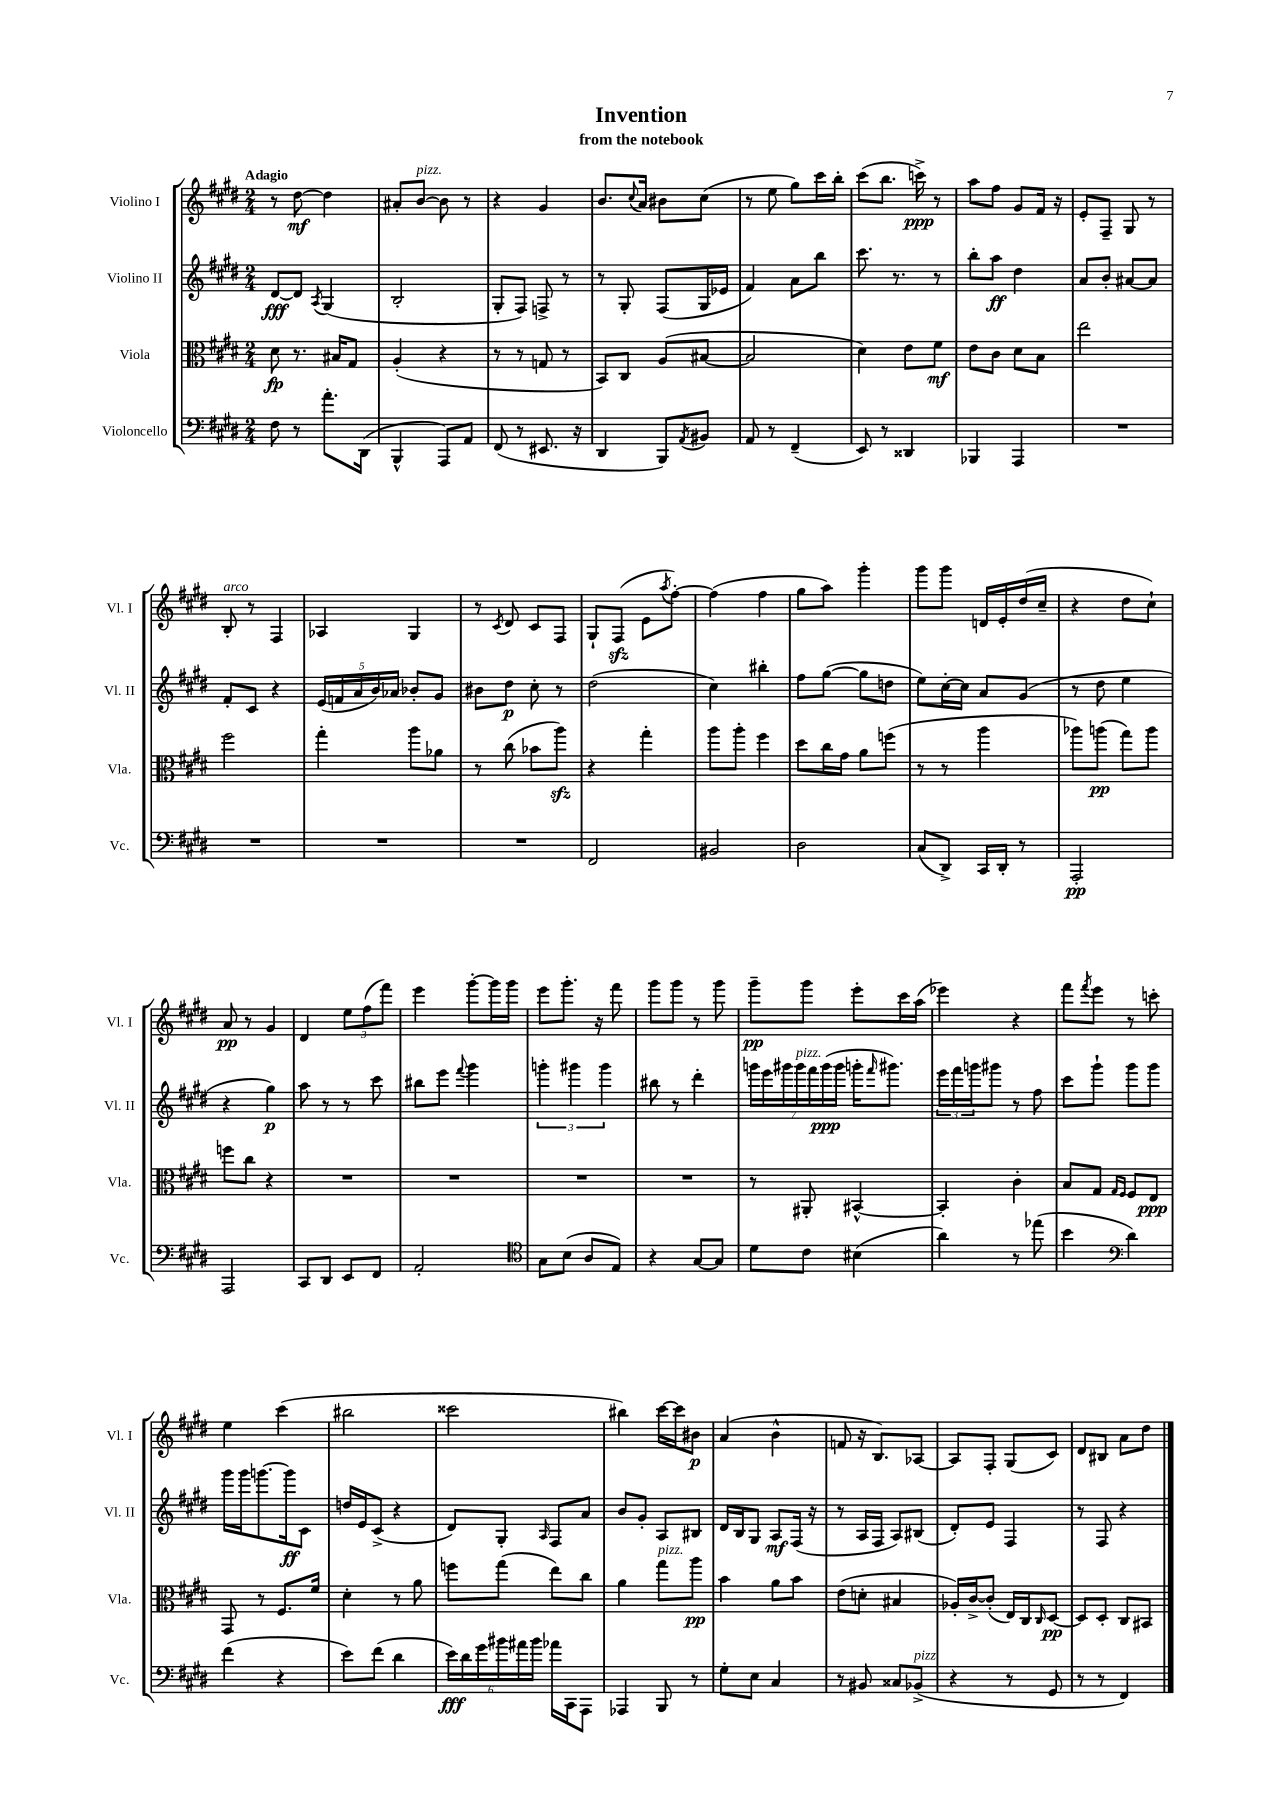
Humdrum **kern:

**kern	**kern	**kern	**kern
*staff4	*staff3	*staff2	*staff1
*clefF4	*clefC3	*clefG2	*clefG2
*k[f#c#g#d#]	*k[f#c#g#d#]	*k[f#c#g#d#]	*k[f#c#g#d#]
*M2/4	*M2/4	*M2/4	*M2/4
8F#	8d#	[8d#	8r
8r	8.r	8d#]	[8dd#
.	.	8qA	.
8.a'	.	(4G#	4dd#]
.	16B#	.	.
.	8G#	.	.
(16DD#	.	.	.
=	=	=	=
4BBB^^	(4A'	2B'	8a#'
.	.	.	[8b
8AAA)	4r	.	8b]
8AA	.	.	8r
=	=	=	=
(8FF#	8r	8G#'	4r
8r	8r	8F#)	.
8.EE#	8G	8F^	4g#
.	8r	8r	.
16r	.	.	.
=	=	=	=
4DD#	8BB)	8r	8.b
.	8C#	8G#'	.
.	.	.	8qqcc#
.	.	.	16a
8BBB)	(8A	(8F#	8b#
8qAA	.	.	.
8BB#	[8B#	16G#	(8cc#
.	.	16e-	.
=	=	=	=
8AA	2B#]	4f#)	8r
8r	.	.	8ee
(4FF#~	.	8a	8gg#)
.	.	8bb	16ccc#
.	.	.	16bb'
=	=	=	=
8EE)	4d#)	8.ccc#	(8ccc#
8r	.	.	8.bb
.	.	8.r	.
4DD##	8e	.	.
.	.	.	16ccc^)
.	8f#	8r	8r
=	=	=	=
4BBB-	8e	8bb'	8aa
.	8c#	8aa	8ff#
4AAA	8d#	4dd#	8g#
.	8B	.	16f#
.	.	.	16r
=	=	=	=
2r	2ee	8a	8e'
.	.	8b'	8F#~
.	.	[8a#	8G#
.	.	8a#]	8r
=	=	=	=
2r	2ff#	8f#'	8B'
.	.	8c#	8r
.	.	4r	4F#
=	=	=	=
2r	4gg#'	(20e	4A-
.	.	20f	.
.	.	20a	.
.	.	20b)	.
.	.	20a-	.
.	8aa	8b-'	4G#
.	8a-	8g#	.
=	=	=	=
2r	8r	8b#	8r
.	.	.	8qc#
.	(8cc#	8dd#	8d#
.	8b-	8cc#'	8c#
.	8aa)	8r	8F#
=	=	=	=
2FF#	4r	(2dd#	8G#`
.	.	.	(8F#
.	4gg#'	.	8e
.	.	.	8qaa
.	.	.	[8ff#')
=	=	=	=
2BB#	8aa	4cc#)	(4ff#]
.	8aa'	.	.
.	4ff#	4bb#'	4ff#
=	=	=	=
2D#	8dd#	8ff#	8gg#
.	16cc#	([8gg#	8aa)
.	16g#	.	.
.	8a	8gg#]	4ggg#'
.	(8ff	8dd	.
=	=	=	=
(8C#	8r	8ee)	8ggg#
8DD#^)	8r	[16cc#'	8ggg#
.	.	16cc#]	.
16CC#	4aa	8a	16d
16DD#'	.	.	16e'
8r	.	(8g#	(16dd#
.	.	.	16cc#~
=	=	=	=
2AAA'	8aa-)	8r	4r
.	(8aa	8dd#	.
.	8gg#)	4ee	8dd#
.	8aa	.	8cc#`)
=	=	=	=
2AAA	8ff	4r	8a
.	8cc#	.	8r
.	4r	4gg#)	4g#
=	=	=	=
8CC#	2r	8aa	4d#
8DD#	.	8r	.
8EE	.	8r	12ee
.	.	.	(12ff#
8FF#	.	8ccc#	.
.	.	.	12fff#)
=	=	=	=
2AA'	2r	8bb#	4eee
.	.	8eee	.
.	.	8qqfff#	.
.	.	4ggg#	[8ggg#'
.	.	.	16ggg#]
.	.	.	16ggg#
=	=	=	=
*clefC4	*	*	*
8G#	2r	6ggg'	8eee
(8B	.	.	8.ggg#'
.	.	6ggg#	.
8A	.	.	.
.	.	.	16r
.	.	6ggg#	.
8E)	.	.	8fff#
=	=	=	=
4r	2r	8bb#	8ggg#
.	.	8r	8ggg#
[8G#	.	4ddd#'	8r
8G#]	.	.	8ggg#
=	=	=	=
8d#	8r	28ggg	8ggg#~
.	.	28eee	.
.	.	28ggg#	.
.	.	28ggg#	.
8c#	8AA#'	.	8ggg#
.	.	28fff#	.
.	.	(28ggg#	.
.	.	28ggg#	.
(4B#	[4BB#^^	16ggg'	8eee'
.	.	16qqfff#	.
.	.	8.ggg#)	.
.	.	.	16ccc#
.	.	.	(16aa
=	=	=	=
4a)	4BB#']	24eee	4eee-)
.	.	24fff#	.
.	.	24ggg	.
.	.	8ggg#	.
8r	4c#'	8r	4r
(8ee-	.	8ff#	.
=	=	=	=
4b	8B	8ccc#	8fff#
.	.	.	8qfff#
.	8G#	8ggg#`	8eee
*clefF4	*	*	*
.	16qqG#	.	.
.	16qqF#	.	.
4d#)	8F#	8ggg#	8r
.	8E	8ggg#	8ccc'
=	=	=	=
(4f#	8GG#	16ggg#	4ee
.	.	16ggg#	.
.	8r	[8.ggg	.
4r	8.F#	.	(4ccc#
.	.	16ggg]	.
.	.	8c#	.
.	16f#	.	.
=	=	=	=
8e)	4d#'	16dd	2bb#
.	.	16e	.
(8f#	.	(8c#^	.
4d#	8r	4r	.
.	8a	.	.
=	=	=	=
24e)	8ff	8d#)	2ccc##
24d#	.	.	.
24g#	.	.	.
24b#	(8gg#	8G#'	.
24a#	.	.	.
24b#	.	.	.
.	.	16qqA	.
16a-	8ee)	8F#	.
16CC#	.	.	.
8AAA	8cc#	8a	.
=	=	=	=
4AAA-	4a	8b	4bb#)
.	.	8g#'	.
8BBB	8gg#	8A	[16ccc#
.	.	.	16ccc#]
8r	8aa	8B#	8b#
=	=	=	=
8G#'	4b	16d#	(4a
.	.	16B	.
8E	.	8G#	.
4C#	8a	8A	4b^^
.	8b	(16F#	.
.	.	16r	.
=	=	=	=
8r	(8e	8r	8f
8BB#	8d'	16A	16r
.	.	16F#	8.B)
8C##	4B#	8A)	.
(8BB-^	.	(8B#	[8A-
=	=	=	=
4r	16A-')	8d#')	8A-]
.	[16c#^	.	.
.	(8c#']	8e	8F#'
8r	16E)	4F#	(8G#
.	16C#	.	.
.	16qqC#	.	.
8GG#	[8D#	.	8c#)
=	=	=	=
8r	8D#]	8r	8d#
8r	8D#'	8F#	8B#
4FF#)	8C#	4r	8a
.	8BB#	.	8dd#
==	==	==	==
*-	*-	*-	*-
